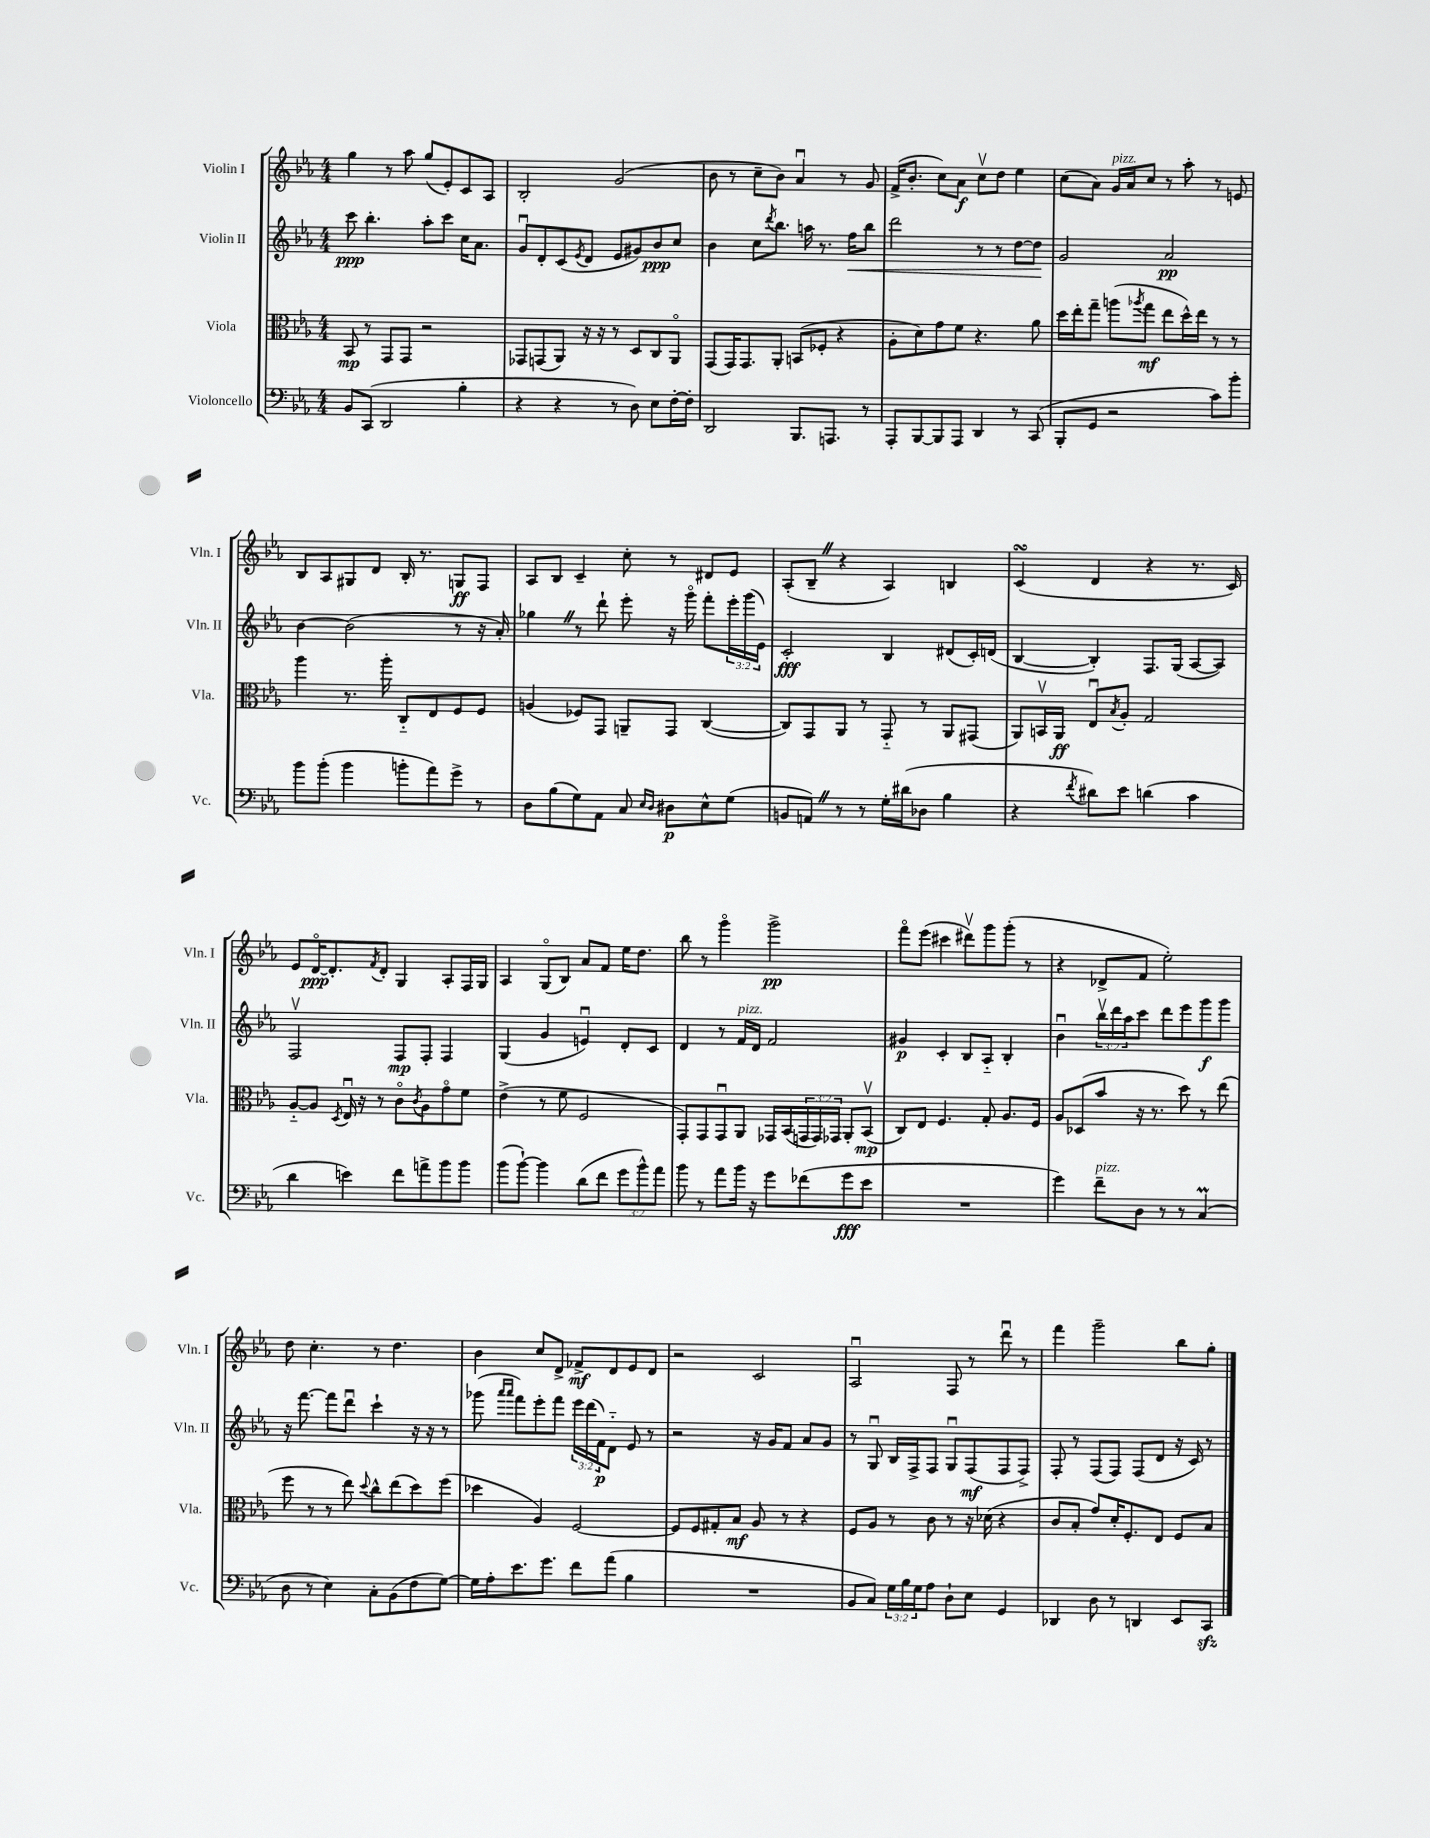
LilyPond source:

<<
\new StaffGroup <<
\new Staff = "s0" \with { instrumentName = "Violin I" shortInstrumentName = "Vln. I" } {
    \clef treble \key ees \major \numericTimeSignature \time 4/4
    g''4 r8 aes''8 g''8( ees'8-.) c'8 aes8 |
    bes2-. g'2( |
    bes'8 r8 c''8-- bes'8) aes'4\downbow r8 g'8 |
    f'16->( bes'8.-. c''8) aes'8\f c''8\upbow d''8 ees''4 |
    c''8( aes'8) g'16^\markup { \italic "pizz." } aes'16 c''8 r8 aes''8-. r8 e'8 |
    bes8 aes8 gis8 d'8 bes16-. r8. g8\ff f8 |
    aes8 bes8 c'4-- c''8-. r8 dis'8 ees'8 |
    aes8-.( bes8-- \once \override BreathingSign.text = \markup { \musicglyph "scripts.caesura.straight" } \breathe r4 aes4) b4 |
    c'4\turn( d'4 r4 r8. c'16) |
    ees'8 d'16~\flageolet\ppp d'8.-. \acciaccatura { f'8 } d'8-. g4 aes8-. f16 g16 |
    aes4 g8\flageolet( bes8) aes'8 f'8 ees''16 d''8. |
    bes''8 r8 g'''4\flageolet g'''2->\pp |
    f'''8\flageolet ees'''8( cis'''4 dis'''8\upbow) g'''8 g'''8-.( r8 |
    r4 des'8-> f'8 ees''2-.) |
    d''8 c''4.-. r8 d''4. |
    bes'4 c''8 d'8-> fes'8->\mf d'8 ees'8 d'8 |
    r2 c'2 |
    aes2\downbow f8 r8 d'''8\downbow r8 |
    f'''4 g'''2-- bes''8 g''8-. \bar "|." |
}
\new Staff = "s1" \with { instrumentName = "Violin II" shortInstrumentName = "Vln. II" } {
    \clef treble \key ees \major \numericTimeSignature \time 4/4 \override Staff.TupletNumber.text = #tuplet-number::calc-fraction-text
    c'''8\ppp bes''4.-. aes''8-. c'''8 c''16 aes'8. |
    g'8\downbow d'8-. c'8( \acciaccatura { ees'8 } d'8 ees'8 gis'8) bes'8\ppp c''8 |
    bes'4 c''8 \acciaccatura { d'''8 } bes''8. a''16 r8. f''16\< bes''8 |
    d'''2 r8 r8 d''8~ d''8\! |
    g'2 aes'2\pp |
    bes'4~ bes'2( r8 r16 aes'16-.) |
    ges''4 \once \override BreathingSign.text = \markup { \musicglyph "scripts.caesura.straight" } \breathe r8 d'''8-! ees'''8-. r16 g'''16\flageolet f'''8-. \tuplet 3/2 { ees'''16-. g'''16( ees'16) } |
    c'2-.\fff bes4 dis'8( c'16-.) d'16( |
    bes4~ bes4-.) f8. g16( aes8~ aes8) |
    f2\upbow f8\mp f8-. f4 |
    g4( g'4 e'4\downbow) d'8-. c'8 |
    d'4 r8 f'16^\markup { \italic "pizz." } d'16 f'2 |
    gis'4\p c'4-. bes8 aes8-_ bes4-. |
    bes'4\downbow \tuplet 3/2 { bes''16\upbow d'''16 aes''16 } c'''8 d'''8 ees'''8 g'''8\f g'''8 |
    r16 f'''8.~ f'''8 d'''8\downbow c'''4-! r16 r16 r8 |
    ges'''8( \grace { aes'''16 aes'''16 } f'''8) ees'''8-. f'''8 \tuplet 3/2 { ees'''16 d'''16( f'16\p) } d'8-_ ees'8 r8 |
    r2 r16 g'16 f'8 aes'8 g'8 |
    r8 g8\downbow bes16 f16-> f8 g8\downbow f8\mf( f8 f8->) |
    f8-. r8 f8( f8) f8( d'8 r16 c'16) r8 \bar "|." |
}
\new Staff = "s2" \with { instrumentName = "Viola" shortInstrumentName = "Vla." } {
    \clef alto \key ees \major \numericTimeSignature \time 4/4 \override Staff.TupletNumber.text = #tuplet-number::calc-fraction-text
    bes,8\mp r8 g,8 g,8 r2 |
    ges,8 g,8( aes,8) r16 r16 r8 d8 c8 aes,8\flageolet |
    g,8( g,16) g,8. aes,8-. b,8( fes8-. r4 |
    aes8-. d'8) g'8 f'8 r4. aes'8 |
    d''16 ees''16-. g''8-- a''8( \acciaccatura { aes''8 } g''8\mf ees''8 d''16-^) ees''16 r8 r8 |
    aes''4 r8. aes''16-. c8-_ ees8 f8 f8 |
    a4( fes8) g,8 a,8-- g,8 c4~( |
    c8) g,8 aes,8 r8 g,8-_ r8 aes,8 gis,8( |
    aes,8) b,16\upbow aes,16\ff ees8\downbow \acciaccatura { bes8 } aes8-. g2 |
    aes8~-_ aes8 \acciaccatura { d8 } ees16\downbow r16 r8 c'8\flageolet \acciaccatura { c'8 } aes8 g'8\flageolet f'8 |
    ees'4->( r8 f'8 f2 |
    g,8-.) g,8 g,8\downbow aes,8 ges,16 bes,16( \tuplet 3/2 { g,16 g,16) ges,16 } aes,8-. bes,8\upbow\mp( |
    c8) ees8 f4. g8-. aes8. f16 |
    aes8 des8( bes'8 r16 r8. d''8) r8 ees''8( |
    f''8 r8 r8 ees''8) \appoggiatura { d''8 } c''8-^ ees''8( d''8) f''8( |
    des''4 aes4) f2~ |
    f8 f8 gis8-. bes8\mf aes8 r8 r4 |
    f8 aes8 r8 c'8 r8 r16 des'16( r4 |
    c'8 bes8-. g'8) d'16-. f8.-. ees8 f8 bes8 \bar "|." |
}
\new Staff = "s3" \with { instrumentName = "Violoncello" shortInstrumentName = "Vc." } {
    \clef bass \key ees \major \numericTimeSignature \time 4/4 \override Staff.TupletNumber.text = #tuplet-number::calc-fraction-text
    bes,8 c,8( d,2 bes4-. |
    r4 r4 r8 d8) ees8 f16~-. f16-. |
    d,2 bes,,8. a,,8. r8 |
    aes,,8-. bes,,8~ bes,,8 aes,,8 d,4 r8 c,8( |
    bes,,8-. g,8 r2 c'8) bes'8-. |
    bes'8 bes'8-.( bes'4 b'8-. aes'8) g'8-> r8 |
    d8 bes8( g8) aes,8 c8 \grace { ees16 d16 } dis8\p ees8-^ g8( |
    b,8 a,8) \once \override BreathingSign.text = \markup { \musicglyph "scripts.caesura.straight" } \breathe r8 r8 g16-. dis'16( des8 bes4 |
    r4 \acciaccatura { f'8 } dis'8) ees'8 d'4( c'4 |
    d'4 e'4) f'8 a'8-> bes'8 bes'8 |
    bes'8( bes'8~-!) bes'4 d'8( f'8 \tuplet 3/2 { g'8 bes'8-^) aes'8 } |
    bes'8 r8 aes'8 bes'16 r16 g'8 fes'8( g'8\fff ees'8 |
    R1 |
    g'4) f'8--^\markup { \italic "pizz." } d8 r8 r8 c4\prall( |
    d8 r8 ees4) c8-. bes,8( f8 g8~) |
    g16 aes16-. ees'8. g'8. f'8 aes'8( bes4 |
    R1 |
    bes,8 c8) \tuplet 3/2 { g16 bes16 g16 } aes8 d8-! ees8 g,4 |
    des,4 d8 r8 d,4 ees,8 c,8\sfz \bar "|." |
}
>>
>>
\layout { \context { \Score \remove "Bar_number_engraver" } }
